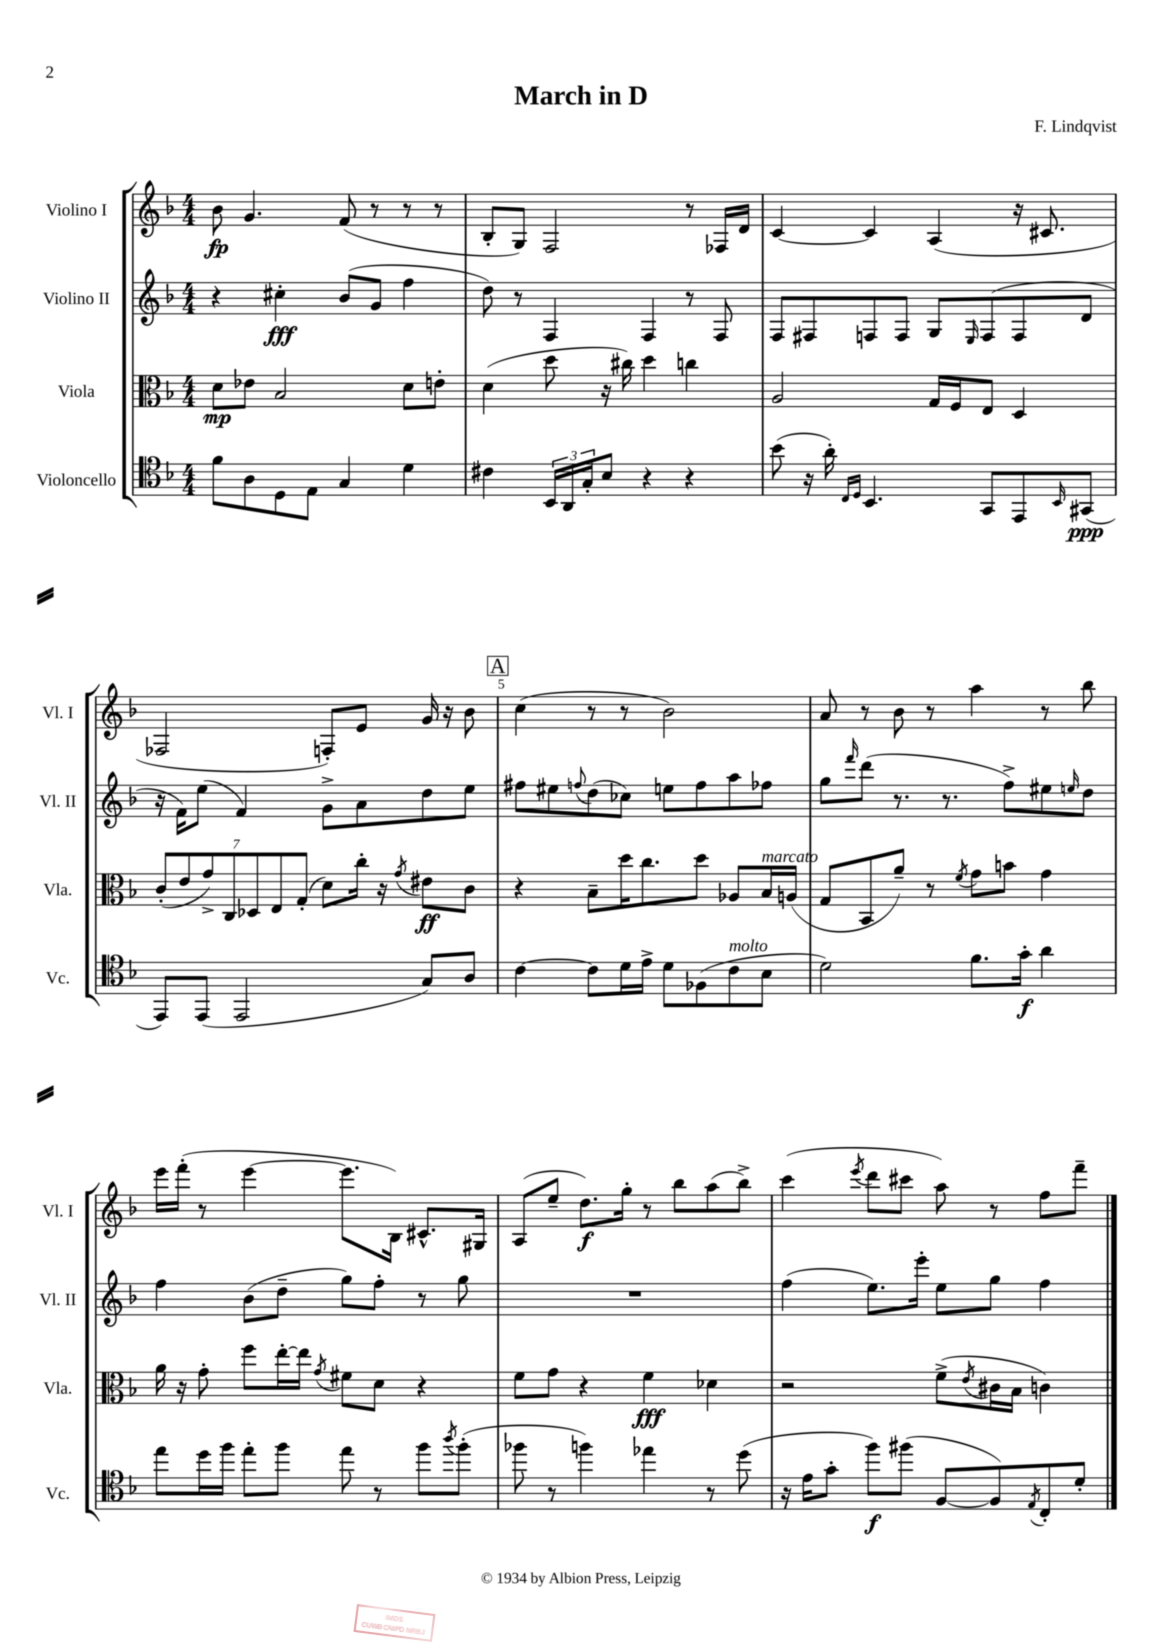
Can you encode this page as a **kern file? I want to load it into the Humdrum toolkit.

**kern	**kern	**kern	**kern
*staff4	*staff3	*staff2	*staff1
*clefC4	*clefC3	*clefG2	*clefG2
*k[b-]	*k[b-]	*k[b-]	*k[b-]
*M4/4	*M4/4	*M4/4	*M4/4
8f\L	8d\L	4r	8b-\
8A\	8e-\J	.	4.g/
8D\	2B-/	4cc#'\	.
8E\J	.	.	.
4G/	.	(8b-/L	(8f/
.	.	8g/J	8r
4d\	8d\L	4ff\	8r
.	8e'\J	.	8r
=	=	=	=
4c#\	(4d\	8dd\)	8B-'/L
.	.	8r	8G/J)
24BB-/LL	8dd\	4F/	2F/
24AA/	.	.	.
24G'/J	.	.	.
8B-/J	16r	.	.
.	16cc#\)	.	.
4r	4dd\	4F/	.
4r	4cc\	8r	8r
.	.	8F/	16F-/LL
.	.	.	16d/JJ
=	=	=	=
(8b-\	2A/	8F/L	[4c/
16r	.	8F#/	.
16a'\)	.	.	.
16qqC/LL	.	.	.
16qqD/JJ	.	.	.
4.BB-/	.	8F/	4c/]
.	.	8F/J	.
.	16G/LL	8G/L	(4A/
.	16F/J	.	.
.	.	16qqE/	.
8GG/L	8E/J	(8F/	.
8EE/	4D/	8F/	16r
.	.	.	8.c#/
16qqBB-/	.	.	.
(8GG#/J	.	8d/J	.
=	=	=	=
8EE/L)	(14c'/L	16r	2F-/
.	.	16f\LK)	.
.	14e/	.	.
(8EE/J	.	(8ee\J	.
.	14g^/)	.	.
.	14C/	.	.
2EE/	.	4f/)	.
.	14D-/	.	.
.	14E/	.	.
.	(14G'/J	.	.
.	8d\L)	8g^\L	8F'/L)
.	16cc'\Jk	8a\	8e/J
.	16r	.	.
.	8qg/	.	.
8G/L)	8e#\L	8dd\	16g/
.	.	.	16r
8A/J	8c\J	8ee\J	8b-\
=	=	=	=
[4c\	4r	8ff#\L	(4cc\
.	.	8ee#\	.
.	.	8qqff/	.
8c\]L	8B-~\L	(8dd\	8r
16d\L	16dd\K	8cc-\J)	8r
16e^\JJ	8.cc\	.	.
8d\L	.	8ee\L	2b-\)
(8F-\	8dd\J	8ff\	.
8c\	8A-/L	8aa\	.
8B-\J	16B-/L	8ff-\J	.
.	(16A/JJ	.	.
=	=	=	=
2d\)	8G/L	8gg\L	8a/
.	.	16qqfff/	.
.	8BB-/	(8ddd\J	8r
.	8a~/J)	8.r	8b-\
.	8r	.	8r
.	.	8.r	.
.	8qf/	.	.
8.f\L	8g\L	.	4aa\
.	8b\J	8ff^\L)	.
16g'\Jk	.	.	.
4a\	4g\	8ee#\	8r
.	.	16qqee/	.
.	.	8dd\J	8bb-\
=	=	=	=
8ee\L	16a\	4ff\	16eee\LL
.	16r	.	(16fff'\JJ
16dd\L	8g'\	.	8r
16ff\JJ	.	.	.
8ee'\L	8ff\L	(8b-\L	[4eee\
8ff\J	[16ee'\L	8dd~\J	.
.	16ee\]JJ	.	.
.	8qg/	.	.
8ee\	8f#\L	8gg\L)	8.eee\]L
8r	8d\J	8ff'\J	.
.	.	.	16B-\Jk)
8ff\L	4r	8r	8.c#^^/L
8qaa/	.	.	.
(8ff'\J	.	8gg\	.
.	.	.	16G#/Jk
=	=	=	=
8ff-\	8f\L	1r	(8A/L
8r	8g\J	.	8ee~/J
4ff\)	4r	.	8.dd\L)
.	.	.	16gg'\Jk
4ee-\	4f\	.	8r
.	.	.	8bb-\L
8r	4d-\	.	(8aa\
(8dd\	.	.	8bb-^\J)
=	=	=	=
16r	2r	(4ff\	(4ccc\
16e\LK	.	.	.
8g'\J	.	.	.
.	.	.	8qeee/
8ff\L)	.	8.ee\L)	8ddd\L
(8ff#\J	.	.	8ccc#\J
.	.	16eee'\Jk	.
[8F/L	(8f^\L	8ee\L	8aa\)
.	8qe/	.	.
8F/])	16c#\L	8gg\J	8r
.	16B-\JJ	.	.
8qE/	.	.	.
8C'/	4c\)	4ff\	8ff\L
8d'/J	.	.	8fff~\J
==	==	==	==
*-	*-	*-	*-
